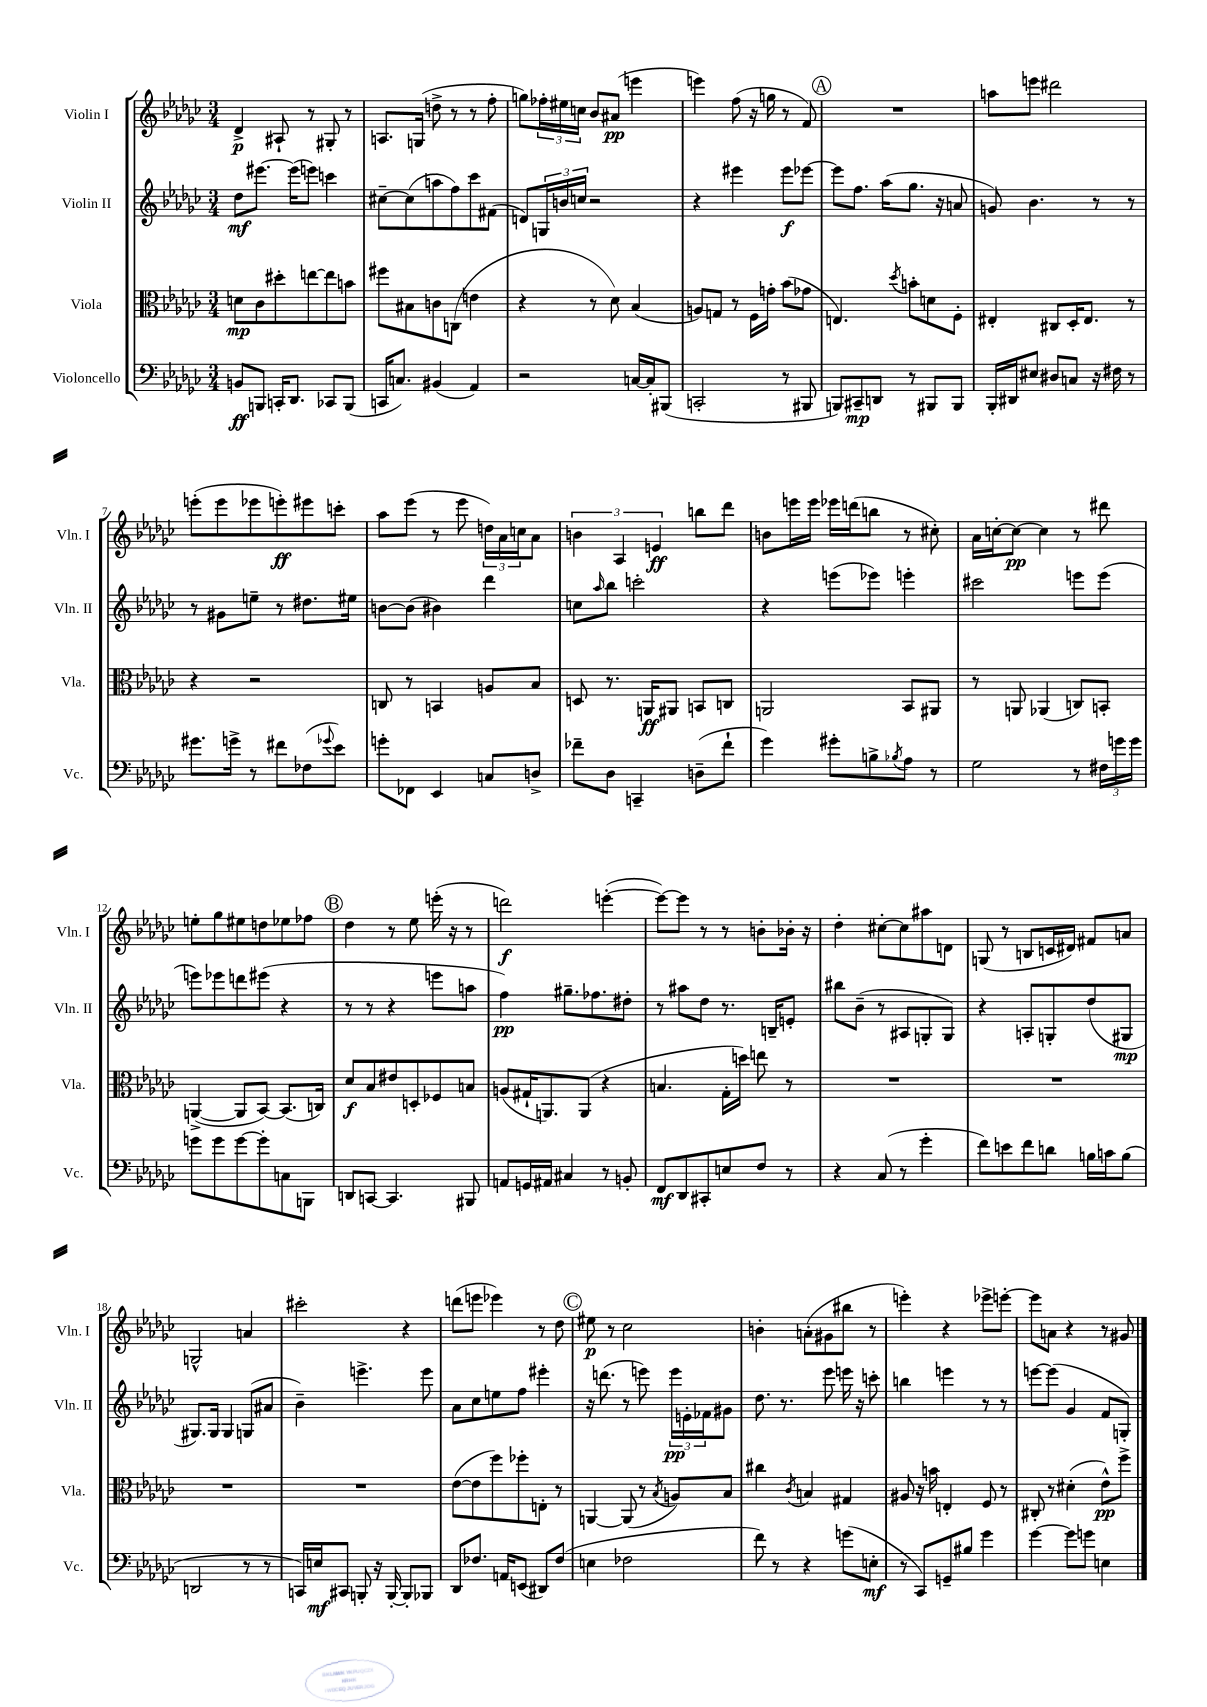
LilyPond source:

<<
\new StaffGroup <<
\new Staff = "s0" \with { instrumentName = "Violin I" shortInstrumentName = "Vln. I" } {
    \clef treble \key ges \major \numericTimeSignature \time 3/4
    des'4->\p ais8-! r8 gis8-. r8 |
    a8. g16( d''8-> r8 r8 f''8-. |
    g''8) \tuplet 3/2 { fes''16-. eis''16 c''16 } bes'8 ais'8\pp( e'''4 |
    e'''4) f''8( r16 g''16 r8 f'8) |
    \mark \markup { \circle "A" } R2. |
    a''8 e'''8 dis'''2 |
    e'''8-.( e'''8 ees'''8 e'''8-.\ff) eis'''8 c'''8-. |
    aes''8 ees'''8( r8 ees'''8 \tuplet 3/2 { d''16) aes'16 c''16 } aes'8 |
    \tuplet 3/2 { b'4 aes4 e'4\ff } b''8 des'''8 |
    b'8 e'''16 e'''16 ees'''16 d'''16( b''8 r8 cis''8-.) |
    aes'16 c''16~-. c''8~\pp c''4 r8 dis'''8 |
    e''8-. ges''8 eis''8 d''8 ees''8 fes''8 |
    \mark \markup { \circle "B" } des''4 r8 ees''8 e'''16-.( r16 r8 |
    d'''2\f) e'''4~-.( |
    e'''8~) e'''8 r8 r8 b'8-. bes'16-. r16 |
    des''4-. cis''8~-. cis''8 ais''8 d'8 |
    g8( r8 b8 c'16 dis'16) fis'8 a'8 |
    g2-^ a'4 |
    cis'''2-. r4 |
    d'''8( e'''8 ees'''4) r8 des''8 |
    \mark \markup { \circle "C" } eis''8\p r8 ces''2 |
    b'4-. a'8-.( gis'8 bis''8 r8 |
    e'''4-.) r4 ees'''8-> e'''8~-. |
    e'''8 a'8 r4 r8 gis'8 \bar "|." |
}
\new Staff = "s1" \with { instrumentName = "Violin II" shortInstrumentName = "Vln. II" } {
    \clef treble \key ges \major \numericTimeSignature \time 3/4
    des''8\mf eis'''8.~ eis'''16( e'''8) c'''4 |
    cis''8~-- cis''8( a''8 f''8) ces'''8 fis'8( |
    d'8) \tuplet 3/2 { g16 b'16 c''16 } r2 |
    r4 eis'''4 eis'''8\f ees'''8~ |
    \mark \markup { \circle "A" } ees'''8 f''8. aes''16( ges''8. r16 a'8 |
    g'8) bes'4. r8 r8 |
    r8 gis'8 e''8-- r8 dis''8. eis''16 |
    b'8~ b'8( bis'4) des'''4 |
    c''8 \grace { aes''16 } bes''8 c'''2-. |
    r4 e'''8( ees'''8) e'''4-. |
    cis'''2 e'''8 e'''8( |
    e'''8) ees'''8 d'''8 eis'''8( r4 |
    \mark \markup { \circle "B" } r8 r8 r4 e'''8 a''8 |
    f''4\pp) gis''8.-- fes''8. dis''8-. |
    r8 ais''8 des''8 r8. b16-- e'8-. |
    bis''8 bes'8--( r8 ais8 g8-. g8) |
    r4 a8-. g8-. des''8( gis8\mp |
    gis8.) gis16 gis4 g8( ais'8 |
    bes'4--) e'''4.-> e'''8 |
    aes'8 ces''8 e''8 f''8 eis'''4-. |
    \mark \markup { \circle "C" } r16 d'''8.( r8 e'''8) \tuplet 3/2 { e'''16\pp e'16-. fes'16 } gis'8 |
    des''8. r8. ees'''8 e'''16 r16 c'''8-. |
    b''4 e'''4 r8 r8 |
    e'''8~ e'''8( ges'4 f'8 g8-.) \bar "|." |
}
\new Staff = "s2" \with { instrumentName = "Viola" shortInstrumentName = "Vla." } {
    \clef alto \key ges \major \numericTimeSignature \time 3/4
    d'8\mp ces'8 dis''8-. e''8~ e''8 b'8 |
    fis''8 bis8 c'8 c8( e'4 |
    r4 r8 des'8) bes4( |
    a8) g8 r8 f16 g'16-. bes'8( ges'8 |
    \mark \markup { \circle "A" } e4.) \acciaccatura { des''8 } b'8-. d'8 f8-. |
    eis4-. cis8 des16-. eis8. r8 |
    r4 r2 |
    c8 r8 b,4 a8 bes8 |
    d8 r8. a,16\ff ais,8 b,8 c8 |
    a,2 bes,8 ais,8 |
    r8 a,8 aes,4( c8) b,8-. |
    a,4~->( a,8 bes,8~) bes,8.( c16) |
    \mark \markup { \circle "B" } des'8\f bes8 eis'8 d8-. fes8 b8 |
    a8( gis16-! a,8.) a,8( r4 |
    b4. ges16-. d''16) e''8 r8 |
    R2. |
    R2. |
    R2. |
    R2. |
    ees'8~( ees'8 f''8) fes''8-. e8-. r8 |
    \mark \markup { \circle "C" } a,4~ a,8( r8 \acciaccatura { bes8 } a8) bes8 |
    cis''4 \acciaccatura { ces'8 } b4 gis4 |
    ais8 r16 b'16 e4-. f8 r8 |
    cis8-. r8 dis'4-.( ees'8-^\pp) f''8-> \bar "|." |
}
\new Staff = "s3" \with { instrumentName = "Violoncello" shortInstrumentName = "Vc." } {
    \clef bass \key ges \major \numericTimeSignature \time 3/4
    b,8\ff b,,8 c,16-. des,8. ces,8 b,,8( |
    c,16 c8.) bis,4( aes,4) |
    r2 c16~ c16-. bis,,8( |
    c,2-. r8 bis,,8 |
    \mark \markup { \circle "A" } b,,8) cis,8--\mp d,8 r8 bis,,8 bis,,8 |
    bes,,16-. dis,16 eis8 dis8 c8 r16 fis16 r8 |
    gis'8. g'16-> r8 fis'8 fes8( \appoggiatura { ges'8 } ees'8) |
    g'8-. fes,8 ees,4 c8 d8-> |
    fes'8-- des8 c,4-- d8--( fes'8-! |
    ges'4) gis'8-. b8-> \acciaccatura { bes8 } aes8 r8 |
    ges2 r8 \tuplet 3/2 { fis16 g'16 g'16 } |
    g'8 g'8 g'8~ g'8-. c8 b,,8 |
    \mark \markup { \circle "B" } d,8 c,8~ c,4. bis,,8 |
    a,8 g,16 ais,16 cis4 r8 b,8-. |
    f,8\mf des,8 cis,8-. e8 f8 r8 |
    r4 ces8( r8 ges'4-. |
    f'8) e'8 f'8 d'8 b16 c'16 b8( |
    d,2 r8 r8 |
    c,16) e16\mf cis,8 b,,8-. r16 b,,16~-. b,,8-. bes,,8 |
    des,8 fes8. a,16 e,8( dis,8) fes8( |
    \mark \markup { \circle "C" } e4 fes2 |
    f'8) r8 r4 g'8( e8-.\mf |
    r8 ces,8) g,8-- bis8 ges'4 |
    ges'4~ ges'8 g'8 e4 \bar "|." |
}
>>
>>
